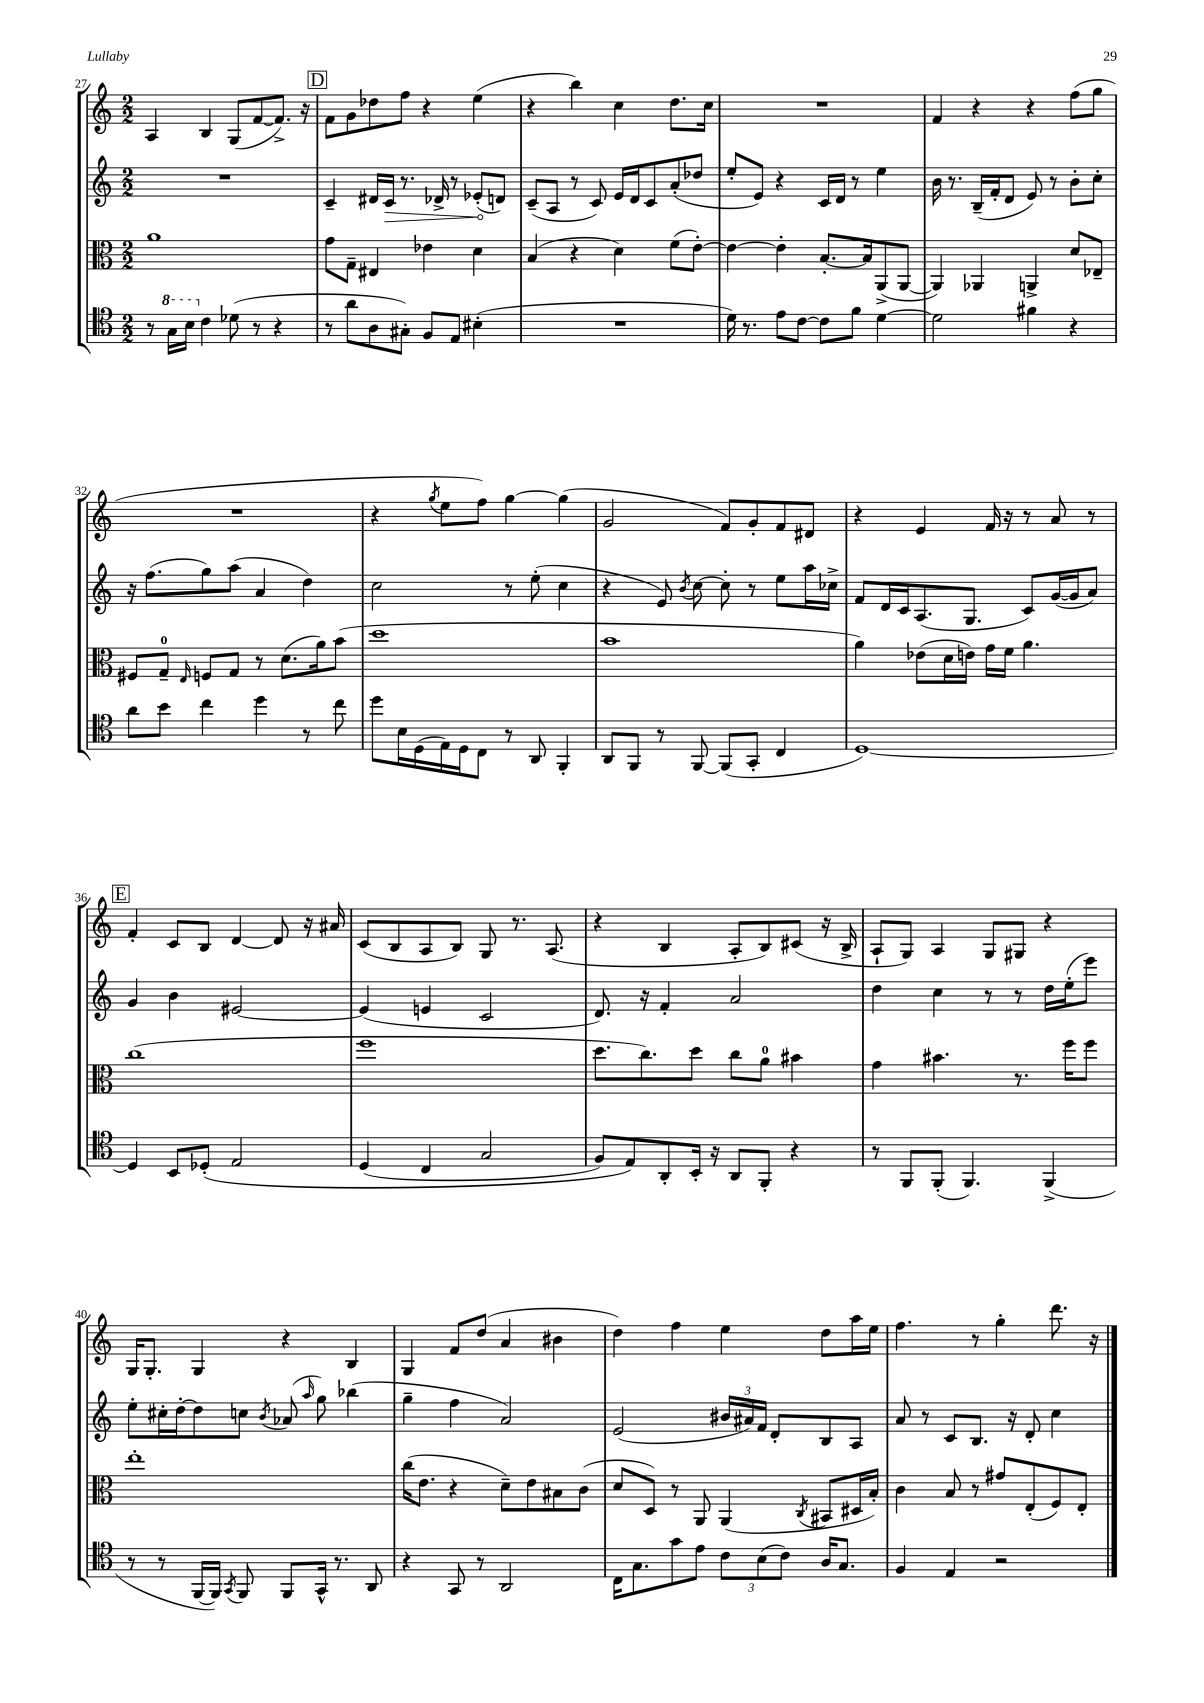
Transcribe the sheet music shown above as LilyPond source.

<<
\new StaffGroup <<
\new Staff = "s0" {
    \clef treble \key c \major \numericTimeSignature \time 2/2
    \autoBeamOff a4 b4 g8[( f'8~ f'8.]->) r16 |
    \mark \markup { \box "D" } f'8[ g'8 des''8 f''8] r4 e''4( |
    r4 b''4) c''4 d''8.[ c''16] |
    R1 |
    f'4 r4 r4 f''8[( g''8] |
    R1 |
    r4 \acciaccatura { g''8 } e''8[ f''8]) g''4~ g''4( |
    g'2 f'8[) g'8-. f'8 dis'8] |
    r4 e'4 f'16 r16 r8 a'8 r8 |
    \mark \markup { \box "E" } f'4-. c'8[ b8] d'4~ d'8 r16 ais'16 |
    c'8[( b8 a8 b8]) g8 r8. a8.( |
    r4 b4 a8[-. b8) cis'8]( r16 b16-> |
    a8[-! g8]) a4 g8[ gis8] r4 |
    g16[ g8.]-. g4 r4 b4 |
    g4 f'8[ d''8]( a'4 bis'4 |
    d''4) f''4 e''4 d''8[ a''16 e''16] |
    f''4. r8 g''4-. d'''8. r16 \bar "|." |
}
\new Staff = "s1" {
    \clef treble \key c \major \numericTimeSignature \time 2/2
    \autoBeamOff R1 |
    \mark \markup { \box "D" } c'4-- dis'16[ \once \override Hairpin.circled-tip = ##t c'16]\> r8. des'16-> r8 ees'8[-.\!( d'8]) |
    c'8[--( a8] r8 c'8) e'16[ d'16 c'8 a'8-.( des''8] |
    e''8[-. e'8]) r4 c'16[ d'16] r8 e''4 |
    b'16 r8. b16[--( f'16-. d'8] e'8) r8 b'8[-. c''8]-. |
    r16 f''8.[( g''8) a''8]( a'4 d''4) |
    c''2 r8 e''8-.( c''4 |
    r4 e'8) \acciaccatura { b'8 } c''8~ c''8-. r8 e''8[ a''16 ces''16]-> |
    f'8[ d'16 c'16 a8.( g8.] c'8[) g'16~( g'16 a'8]) |
    \mark \markup { \box "E" } g'4 b'4 eis'2~ |
    eis'4( e'4 c'2 |
    d'8.) r16 f'4-. a'2 |
    d''4 c''4 r8 r8 d''16[ e''16-.( e'''8]) |
    e''8[-. cis''16-. d''16~-. d''8 c''8] \acciaccatura { b'8 } aes'8( \grace { a''16 } g''8) bes''4( |
    g''4-- f''4 a'2) |
    e'2( \tuplet 3/2 { bis'16[ ais'16) f'16] } d'8[-. b8 a8] |
    a'8 r8 c'8[ b8.] r16 d'8-. c''4 \bar "|." |
}
\new Staff = "s2" {
    \clef alto \key c \major \numericTimeSignature \time 2/2
    \autoBeamOff a'1 |
    \mark \markup { \box "D" } g'8[ g8]-- eis4 ees'4 d'4 |
    b4( r4 d'4) f'8[( e'8]~-.) |
    e'4~ e'4-. b8.[~-. b16 a,8->( a,8]~ |
    a,4) aes,4 a,4-> d'8[ ees8]-- |
    fis8[ g8]-0-- \grace { e16 } f8[ g8] r8 d'8.[( a'16) b'8]( |
    d''1 |
    b'1 |
    a'4) ees'8[( d'16 e'16]) g'16[ f'16] a'4. |
    \mark \markup { \box "E" } c''1( |
    f''1 |
    d''8.[ c''8.) d''8] c''8[ a'8]-0 bis'4 |
    g'4 bis'4. r8. f''16[ f''8] |
    e''1-. |
    c''16[( e'8.] r4 d'8[--) e'8 bis8 c'8]( |
    d'8[ d8]) r8 a,8 a,4( \acciaccatura { c8 } bis,8[ dis16 b16]-.) |
    c'4 b8 r8 gis'8[ e8-.( f8) e8]-. \bar "|." |
}
\new Staff = "s3" {
    \clef tenor \key c \major \numericTimeSignature \time 2/2
    \autoBeamOff r8 \ottava #1 g'16[ b'16] \ottava #0 c'4 des'8( r8 r4 |
    \mark \markup { \box "D" } r8 a'8[ a8 gis8]-.) f8[ e8] bis4-.( |
    R1 |
    d'16) r8. e'8[ c'8]~ c'8[ f'8] d'4~ |
    d'2 fis'4 r4 |
    a'8[ b'8] c''4 d''4 r8 c''8 |
    d''8[ b16 d16( e16) d16 c8] r8 a,8 f,4-. |
    a,8[ f,8] r8 f,8~ f,8[( g,8]-. c4 |
    d1~) |
    \mark \markup { \box "E" } d4 b,8[ des8]-.\( e2 |
    d4( c4 g2 |
    f8[) e8\) a,8-. b,16]-. r16 a,8[ f,8]-. r4 |
    r8 f,8[ f,8]-.( f,4.) f,4->( |
    r8 r8 f,16[~ f,16]) \acciaccatura { g,8 } f,8 f,8[ g,16]-^ r8. a,8 |
    r4 g,8 r8 a,2 |
    c16[ g8. g'8 e'8] \tuplet 3/2 { c'8[ b8( c'8]) } a16[ g8.] |
    f4 e4 r2 \bar "|." |
}
>>
>>
\layout { \context { \Score currentBarNumber = #27 } }
